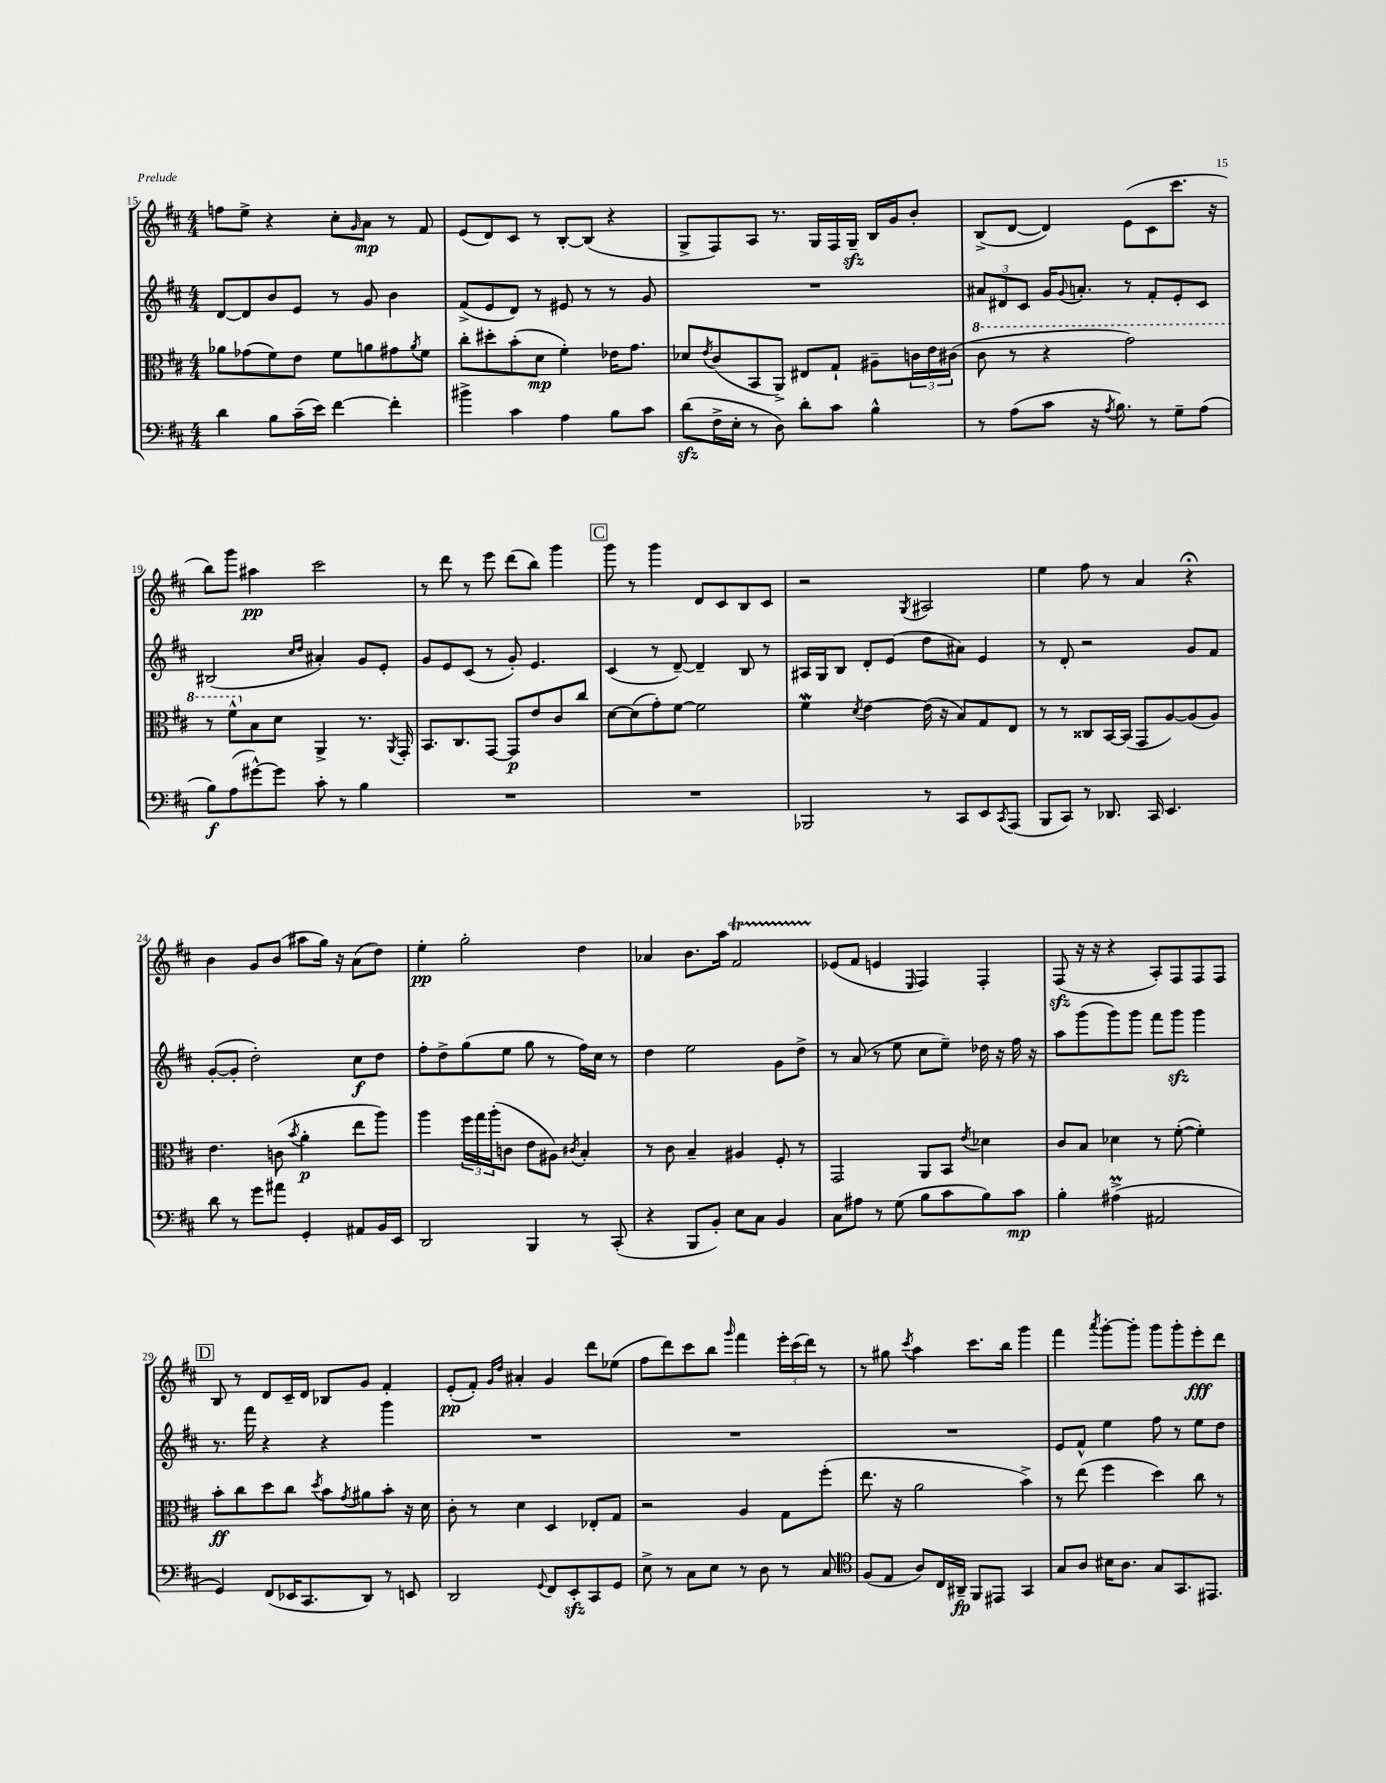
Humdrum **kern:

**kern	**kern	**kern	**kern
*staff4	*staff3	*staff2	*staff1
*clefF4	*clefC3	*clefG2	*clefG2
*k[f#c#]	*k[f#c#]	*k[f#c#]	*k[f#c#]
*M4/4	*M4/4	*M4/4	*M4/4
4d	8a-	[8d	8ff
.	(8g-	8d]	8ee^
8B	8f#)	8b	4r
(16c#~	8e	8e	.
16e)	.	.	.
[4f#	8f#	8r	8cc#'
.	.	.	16qqg
.	8a	8g	8a
4f#']	8g#	4b	8r
.	8qa	.	.
.	8f#	.	8f#
=	=	=	=
4b#^	8cc#'	(8f#^	(8e
.	8dd#'	8e	8d)
4c#	(8b'	8d)	8c#
.	8d	8r	8r
4A	4f#')	8e#	[8B'
.	.	8r	(8B]
8B	16e-	8r	4r
.	8.g	.	.
8c#	.	8g	.
=	=	=	=
(8d	8d-	1r	8G^
.	8qe	.	.
16F#^	(8c#	.	8F#)
16E'	.	.	.
8r	8BB	.	8A
8D)	8AA^)	.	8.r
8d'	8E#	.	.
.	.	.	16G
8c#	8G`	.	16F#
.	.	.	16G~
4B^^	8A#~	.	16B
.	.	.	16g
.	24c	.	8b'
.	24e	.	.
.	(24c#	.	.
=	=	=	=
8r	8cc#	12a#	(8B^
.	.	12d#	.
(8A	8r	.	[8d
.	.	12c#	.
8c#	4r	16g	4d])
.	.	8qqg	.
.	.	8.a'	.
16r	.	.	.
8qA	.	.	.
8.B)	.	.	.
.	2gg)	8r	(8e
8r	.	8f#'	8c#
8G~	.	8e'	8.ccc#
(8A	.	8c#	.
.	.	.	16r
=	=	=	=
8B)	8r	(2B#	8bb)
(8A	8ff#^^	.	8ggg
[8g#^^)	8B	.	4aa#
8g#]	8d	.	.
.	.	16qqcc#	.
.	.	16qqdd	.
8c#'	4AA^	4a#')	2ccc#
8r	.	.	.
4B	8.r	8g	.
.	.	8e'	.
.	8qAA	.	.
.	16GG'	.	.
=	=	=	=
1r	8.BB	8g	8r
.	.	8e	8ddd
.	8.C#	.	.
.	.	(8c#	8r
.	[8GG	8r	8eee
.	8GG]	8g')	(8ddd
.	8e	4.e	8bb)
.	8c#	.	4ggg
.	8cc#	.	.
=	=	=	=
1r	[8d	(4c#	8ggg
.	(8d]	.	8r
.	8g')	8r	4ggg
.	[8f#	[8d~)	.
.	2f#]	4d~]	8d
.	.	.	8c#
.	.	8B	8B
.	.	8r	8c#
=	=	=	=
2BBB-	4f#	16A#	2r
.	.	16G	.
.	.	8B	.
.	8qd	.	.
.	[4e	8d'	.
.	.	(8e	.
.	.	.	8qG
8r	(16e]	8dd	2A#
.	16r	.	.
8CC#	8B)	8a#)	.
8EE	8G	4e	.
8qCC#	.	.	.
(8AAA	8E	.	.
=	=	=	=
8BBB	8r	8r	4ee
8CC#)	8r	8d'	.
8r	8C##	2r	8ff#
8.DD-	[16BB	.	8r
.	(16BB]	.	.
.	8GG	.	4a
16CC#	.	.	.
4.EE	[8A)	.	.
.	(8A]	8g	4r;
.	8A)	8f#	.
=	=	=	=
8d	4.e	([8g'	4b
8r	.	8g']	.
8g	.	2dd')	8g
8a#	(8c	.	(8b
.	8qb	.	.
4GG'	4a'	.	8aa#
.	.	.	16gg)
.	.	.	16r
8AA#	8ee	8cc#	(8a
16BB	8aa)	8dd	8dd)
16EE	.	.	.
=	=	=	=
2DD	4aa	8ff#'	4ee'
.	.	8dd^	.
.	24ff#	(8gg	2gg'
.	24gg	.	.
.	(24aa'	.	.
.	8c	8ee	.
4BBB	8e	8gg	.
.	8A#)	8r	.
.	8qc#	.	.
8r	4B'	16ff#)	4dd
.	.	16cc#	.
(8CC#'	.	8r	.
=	=	=	=
4r	8r	4dd	4a-
.	8c#	.	.
8BBB	4B~	2ee	8.b
8BB')	.	.	.
.	.	.	16aa
8E	4A#	.	2f#
8C#	.	.	.
4BB	8F#'	8g	.
.	8r	8dd^	.
=	=	=	=
8C#	2GG	8r	(8e-
8A#	.	(8a	8f#
8r	.	8r	4e
(8G	.	8ee	.
.	.	.	16qqE
8B	8AA	8cc#	4F#)
8c#	8BB	8ee~)	.
.	8qe	.	.
8B)	4d-	16dd-	4F#'
.	.	16r	.
8c#	.	16ff#	.
.	.	16r	.
=	=	=	=
4B'	8c#	8aa	(8F#
.	8B	(8ggg	16r
.	.	.	16r
(4A#^	4d-	8ggg)	4r
.	.	8ggg	.
2AA#	8r	8fff#	8A')
.	([8f#'	8ggg	8F#
.	4f#'])	4ggg	8F#
.	.	.	8F#
=	=	=	=
4GG)	8b'	8.r	8B
.	8cc#	.	8r
.	.	16fff#	.
(8FF#	8dd	4r	8d
16EE-	8cc#	.	16c#~
8.CC#	.	.	16d
.	8qdd	.	.
.	8b	4r	8B-
.	8qg	.	.
8DD)	8a#	.	8g
8r	8b'	4ggg	4f#'
8EE	16r	.	.
.	16d	.	.
=	=	=	=
2DD	8c#'	1r	(8e'
.	8r	.	8f#')
.	.	.	16qqg
.	.	.	16qqdd
.	4d	.	4a#'
8qqGG	.	.	.
8FF#	4D	.	4g
8EE'	.	.	.
8CC#	8E-'	.	8ddd
8GG	8G	.	(8ee-
=	=	=	=
8E^	2r	1r	8ff#
8r	.	.	8ddd)
8C#	.	.	8ccc#
8E	.	.	8bb
.	.	.	16qqggg
8r	4A	.	4fff#
8D	.	.	.
8r	8G	.	24eee'
.	.	.	(24ccc#
.	.	.	24ddd)
8C#	(8ff#'	.	8r
=	=	=	=
*clefC4	*	*	*
(8F#	8.ee	1r	8r
8E	.	.	8gg#
.	16r	.	.
.	.	.	8qccc#
8A)	2a	.	4aa
16C#	.	.	.
16AA#~	.	.	.
8FF#	.	.	8.ccc#
8EE#	.	.	.
.	.	.	16bb
4GG	4b^)	.	4ggg
=	=	=	=
8G	8r	8e	4fff#
8A	(8ee	8f#^^	.
.	.	.	8qaaa
16B#	4ff#	4ee	[8ggg'
8.A	.	.	.
.	.	.	8ggg']
8G	4dd)	8ff#	8ggg
8.GG	.	8r	8ggg'
.	8cc#	8ee	8eee'
8.EE#	.	.	.
.	8r	8dd	8ddd
==	==	==	==
*-	*-	*-	*-
